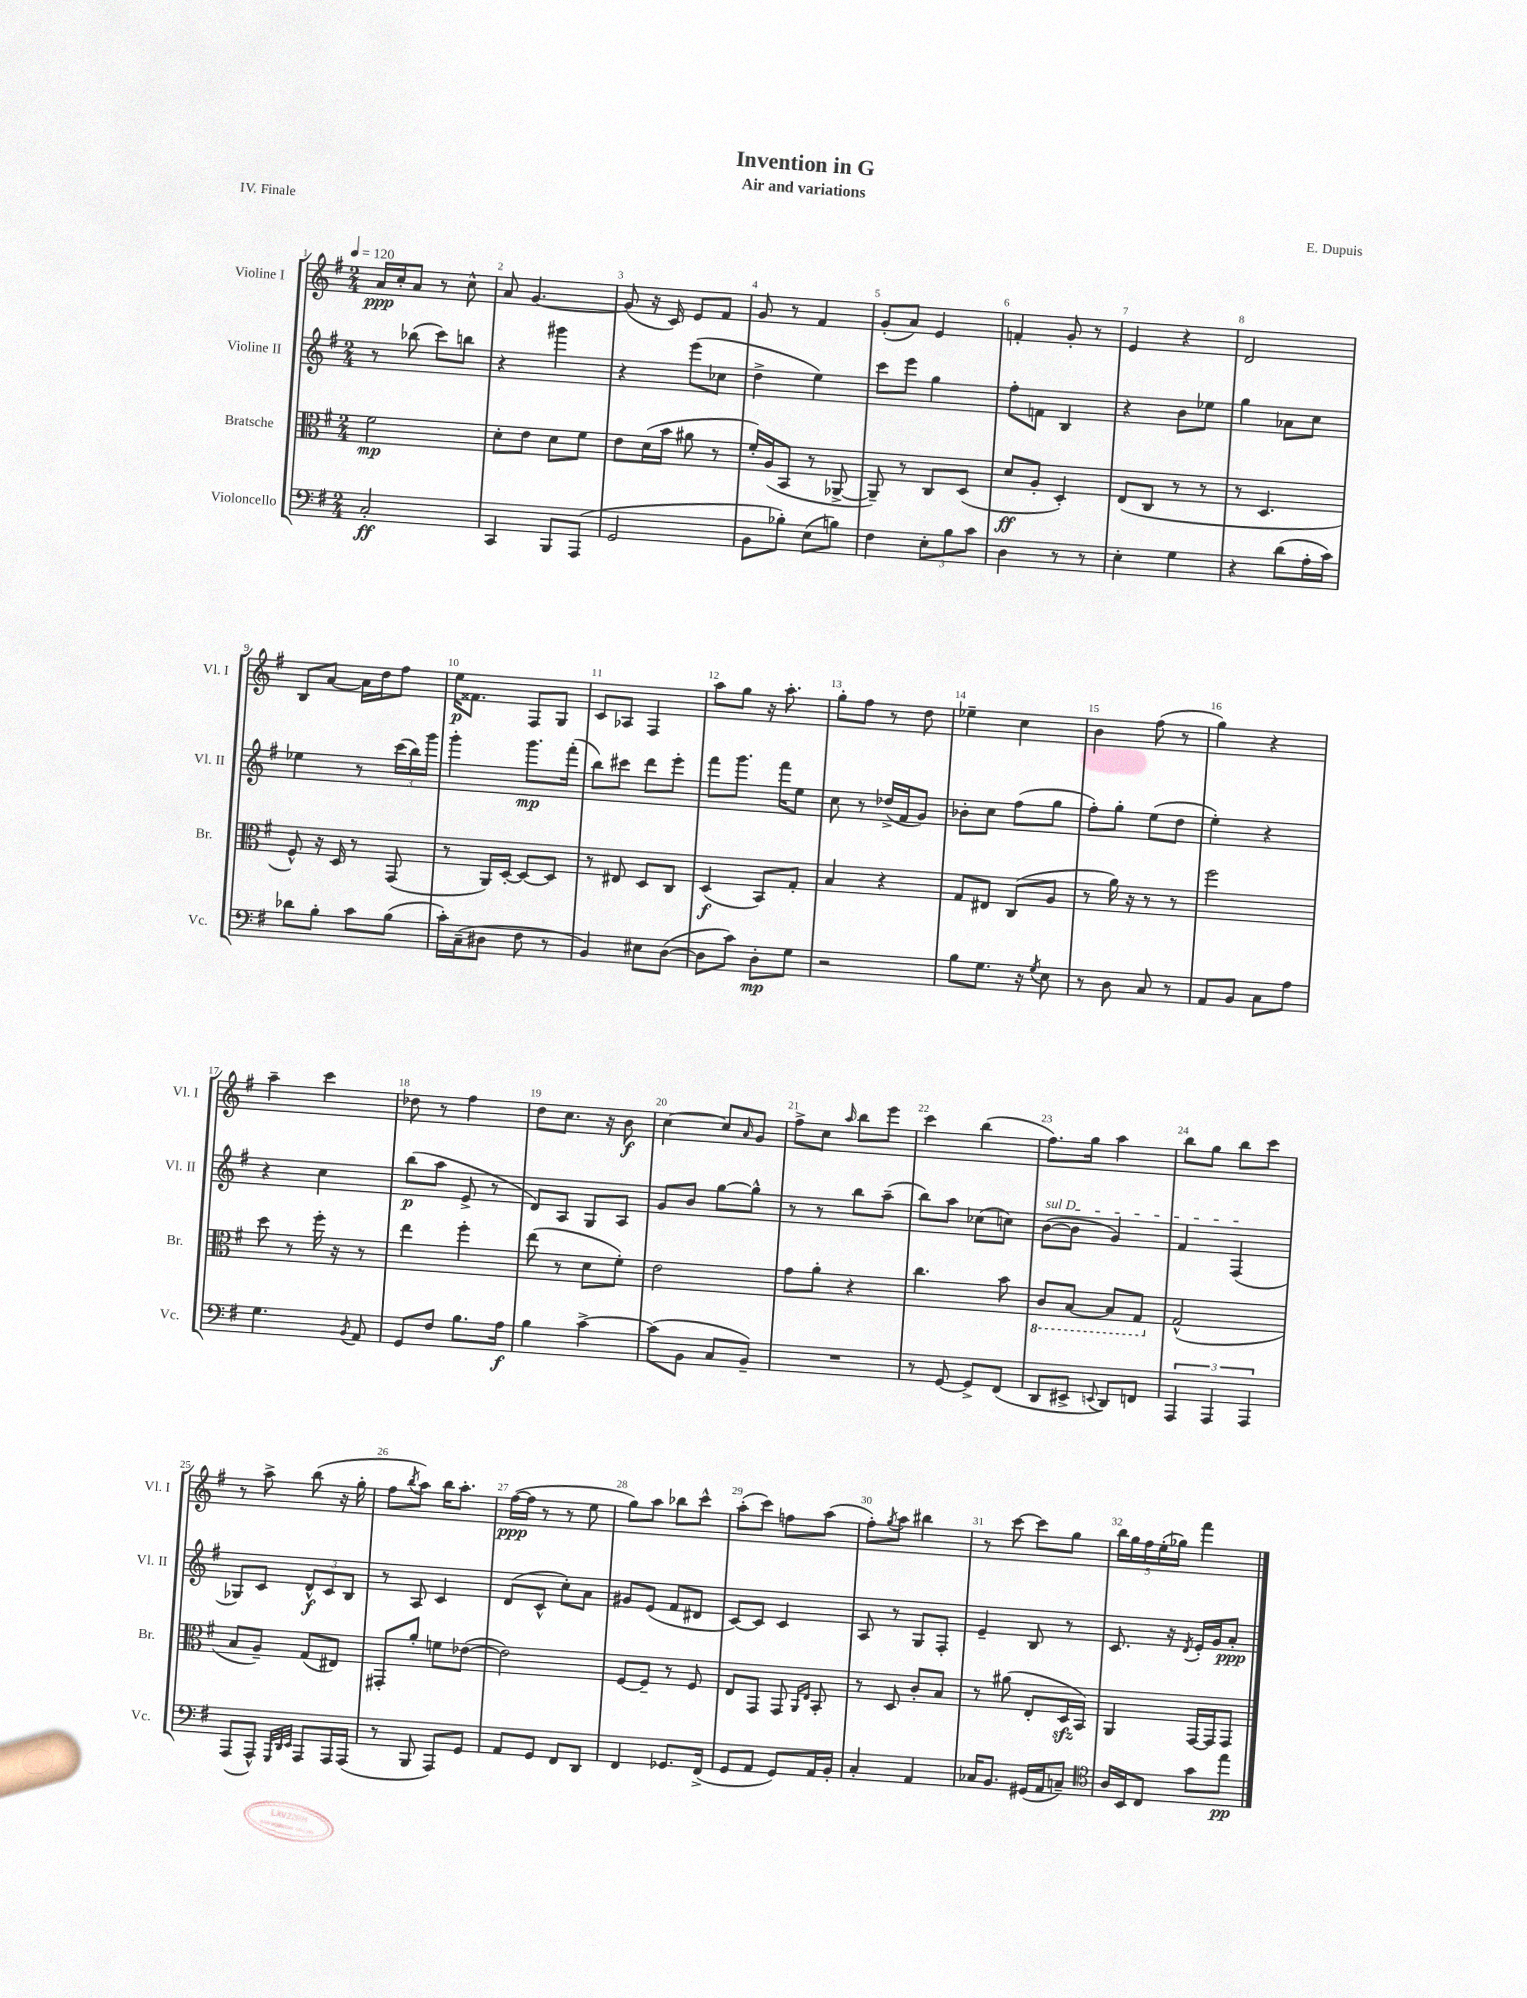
\header { title = "Invention in G" composer = "E. Dupuis" subtitle = "Air and variations" piece = "IV. Finale" }
<<
\new StaffGroup <<
\new Staff = "s0" \with { instrumentName = "Violine I" shortInstrumentName = "Vl. I" } {
    \clef treble \key g \major \numericTimeSignature \time 2/4 \tempo 4 = 120
    a'16\ppp c''16-. a'8 r8 c''8-^ |
    a'8 g'4.~ |
    g'8( r16 c'16) e'8 fis'8 |
    g'8 r8 fis'4 |
    g'8-.( a'8) e'4 |
    f'4-. g'8-. r8 |
    e'4 r4 |
    d'2 |
    b8 a'8~ a'16 d''16 fis''8 |
    e''16\p fisis'8. fis8 g8 |
    c'8 aes8 fis4 |
    a''8 g''8 r16 a''8.-. |
    g''8-. fis''8 r8 d''8 |
    ees''4-- c''4 |
    b'4 fis''8( r8 |
    g''4) r4 |
    a''4-- c'''4 |
    des''8 r8 fis''4 |
    d''8 c''8. r16 b'8\f |
    c''4~ c''8 \grace { a'16 } g'8 |
    fis''8-> c''8 \grace { a''16 } b''8 e'''8 |
    c'''4 b''4( |
    fis''8.) g''16 a''4 |
    b''8 g''8 b''8 c'''8 |
    r8 a''8-> b''8( r16 g''16-. |
    fis''8 \acciaccatura { b''8 } a''8) b''16 a''8.-. |
    fis''16~\ppp( fis''16 r8 r8 e''8 |
    g''8) a''8 bes''8 c'''8-^ |
    a''8-.( c'''8) f''8 a''8( |
    fis''8-.) \acciaccatura { g''8 } a''8 bis''4 |
    r8 c'''8~ c'''8 g''8 |
    \tuplet 5/4 { b''16 g''16 fis''16 e''16-.( ges''16) } fis'''4 \bar "|." |
}
\new Staff = "s1" \with { instrumentName = "Violine II" shortInstrumentName = "Vl. II" } {
    \clef treble \key g \major \numericTimeSignature \time 2/4
    r8 bes''8( c'''8) b''8 |
    r4 gis'''4 |
    r4 e'''8( ces''8 |
    d''4-> e''4) |
    c'''8 e'''8 g''4 |
    fis''8-. f'8 b4 |
    r4 b'8 ees''8 |
    g''4 aes'8 c''8 |
    ees''4 r8 \tuplet 3/2 { c'''16( b''16) g'''16 } |
    g'''4-. g'''8.\mp fis'''16-.( |
    b''8) cis'''8 d'''8 e'''8-. |
    fis'''8 g'''8. fis'''16 e''8 |
    c''8 r8 des''16->( fis'16 g'8) |
    bes'8-. c''8 fis''8( g''8 |
    fis''8-.) g''8-. e''8( d''8 |
    e''4-.) r4 |
    r4 c''4 |
    b''8\p( a''8 e'8-> r8 |
    d'8) a8 g8 a8 |
    g'8 b'8 g''8~ g''8-^ |
    r8 r8 b''8 a''8--( |
    b''8) a''8 ces''8( c''8) |
    \once \override TextSpanner.bound-details.left.text = \markup { \italic "sul D" } b'8~\startTextSpan( b'8 g'4) |
    fis'4 fis4\stopTextSpan( |
    ges8) c'8 \tuplet 3/2 { d'8-^\f c'8 b8 } |
    r8 a8 c'4 |
    d'8( c'8-^ c''8-.) a'8 |
    gis'8 e'8( fis'8 dis'8 |
    c'8~) c'8 c'4 |
    a8 r8 g8 fis8-. |
    e'4-- b8 r8 |
    c'8. r16 \acciaccatura { d'8 } e'16-. g'16 a'8-.\ppp \bar "|." |
}
\new Staff = "s2" \with { instrumentName = "Bratsche" shortInstrumentName = "Br." } {
    \clef alto \key g \major \numericTimeSignature \time 2/4
    fis'2\mp |
    d'8-. e'8 d'8 fis'8 |
    e'8 d'16( b'16 ais'8 r8 |
    fis'16-.) a16( b,8 r8 aes,8~-> |
    aes,8--) r8 c8 d8( |
    d'8\ff a8-. d4-.) |
    e8( c8 r8 r8 |
    r8 d4. |
    fis8-^) r16 d16 r8 g,8( |
    r8 a,16) d16~-. d8~ d8 |
    r8 eis8 d8 c8 |
    d4\f( b,8) g8-. |
    b4 r4 |
    g8 eis8 c8( a8 |
    r8 a'16) r16 r8 r8 |
    fis''2 |
    d''8 r8 fis''16-. r16 r8 |
    e''4 fis''4-. |
    e''8( r8 d'8 fis'8-.) |
    e'2 |
    g'8 a'8-. r4 |
    c''4. b'8 |
    \ottava #-1 c8 b,8~ b,8 g,8 \ottava #0 |
    g2-^( |
    b8 a8--) g8( eis8) |
    gis,8-. a'8-. f'8 ees'8~( |
    ees'2) |
    fis8~ fis8-- r8 fis8 |
    e8 g,8 g,8 \grace { a,16 e16 } b,8-. |
    r8 d8 c'8-. b8 |
    r8 ais'8( e8-. d16\sfz b,16) |
    a,4 g,16~ g,16 g,8 \bar "|." |
}
\new Staff = "s3" \with { instrumentName = "Violoncello" shortInstrumentName = "Vc." } {
    \clef bass \key g \major \numericTimeSignature \time 2/4
    c2-.\ff |
    c,4 b,,8 a,,8( |
    g,2 |
    b,8 bes8-.) e8( b8) |
    fis4 \tuplet 3/2 { e8-. b8 c'8 } |
    d4 r8 r8 |
    e4-. g4 |
    r4 d'8( a16-. c'16) |
    des'8 b8-. c'8 b8( |
    c'16-.) c16--( dis8 fis8 r8 |
    b,4) eis8 d8~( |
    d8 c'8) d8-.\mp g8 |
    r2 |
    b8 g8. r16 \acciaccatura { g8 } e8 |
    r8 d8 c8 r8 |
    a,8 b,8 c8 a8 |
    g4. \acciaccatura { b,8 } a,8 |
    g,8 fis8 b8. a16\f |
    b4 c'4~-> |
    c'8( b,8 c8 b,8--) |
    R2 |
    r8 g,8~ g,8-> fis,8( |
    d,8 eis,8-> \appoggiatura { e,8 } d,8) f,8 |
    \tuplet 3/2 { a,,4 a,,4 a,,4 } |
    a,,8( a,,8-^) \grace { g,,32 d,32 e,32 } a,,8 a,,16 a,,16( |
    r8 b,,8 a,,8) g,8 |
    a,8 g,8 fis,8 d,8 |
    fis,4 ges,8. fis,16->( |
    g,8 a,8 g,8) a,16 b,16-. |
    c4-. a,4 |
    ces16 b,8. gis,16( a,16 c8--) |
    \clef tenor a16 b,16 c8 g'8 e''8\pp \bar "|." |
}
>>
>>
\layout { \context { \Score \override BarNumber.break-visibility = ##(#f #t #t) barNumberVisibility = #all-bar-numbers-visible } }
